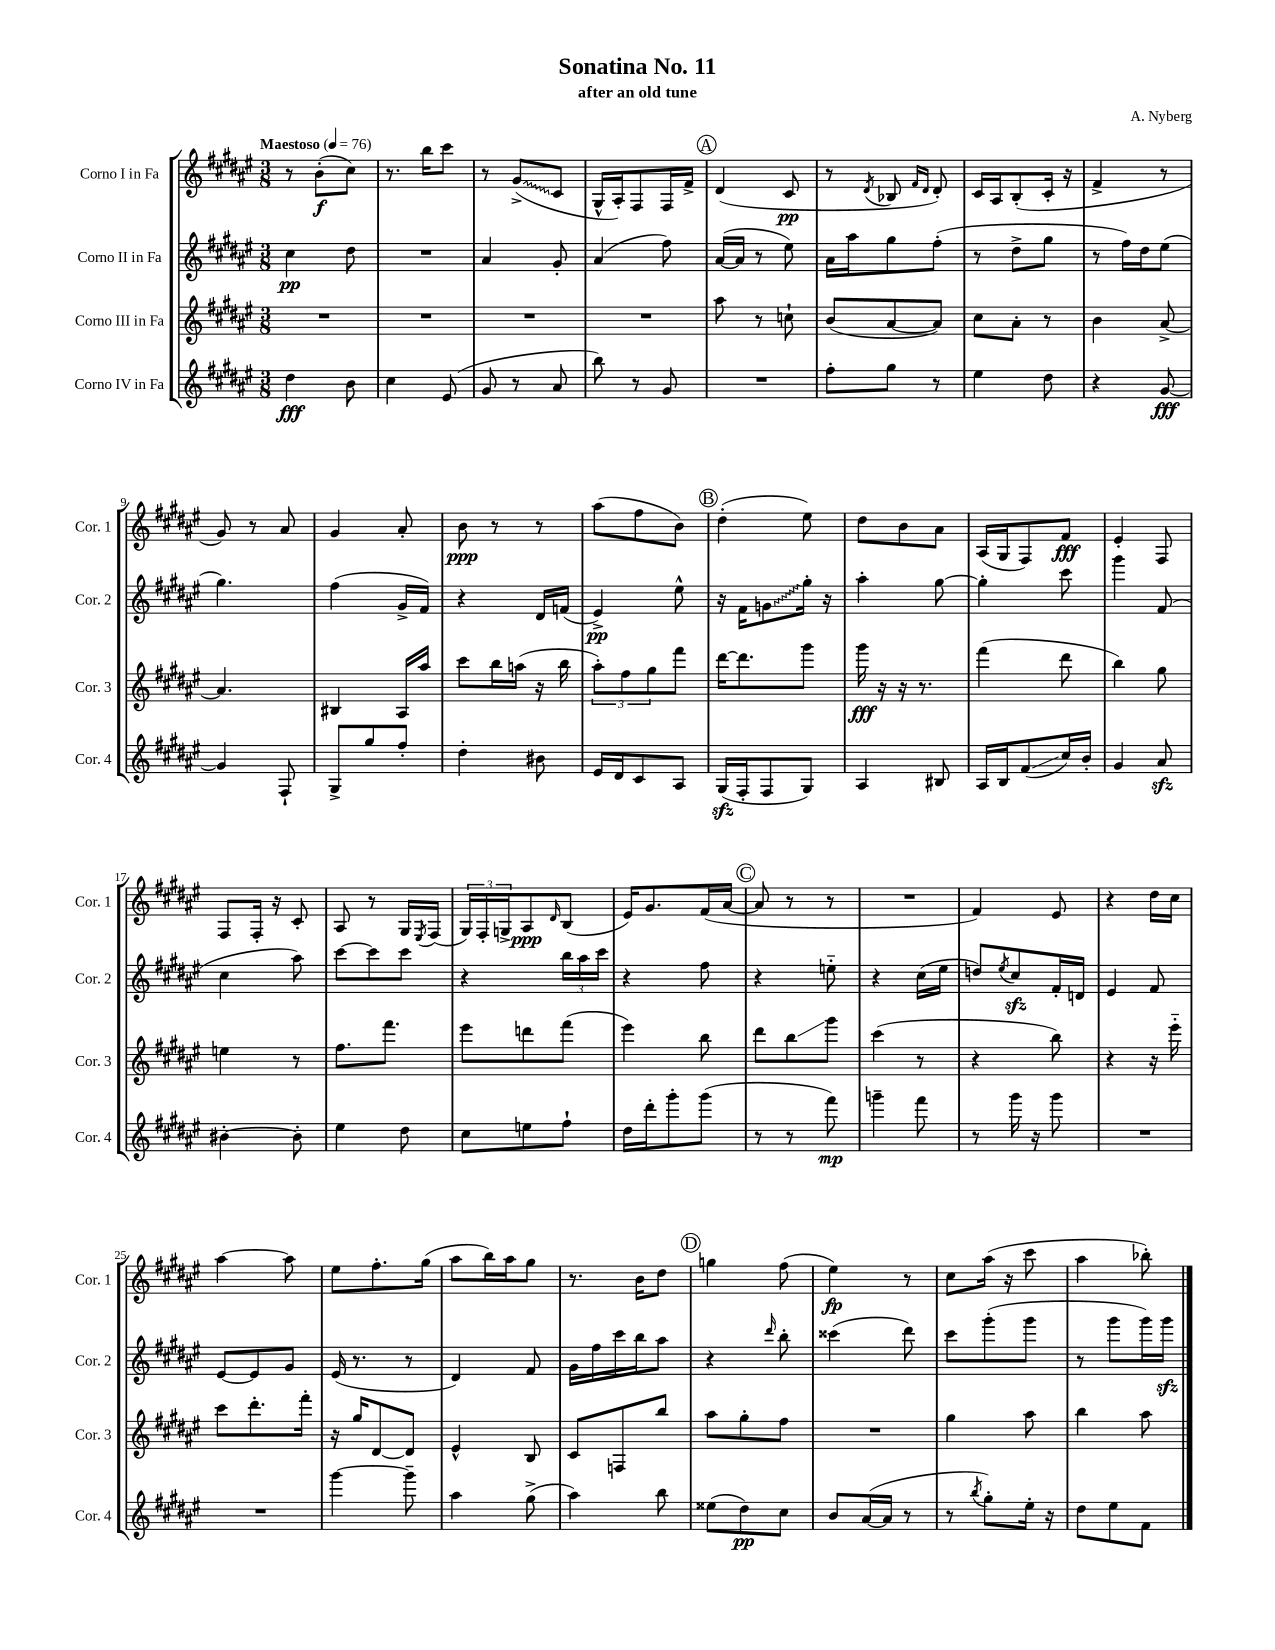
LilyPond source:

\header { title = "Sonatina No. 11" composer = "A. Nyberg" subtitle = "after an old tune" }
<<
\new StaffGroup <<
\new Staff = "s0" \with { instrumentName = "Corno I in Fa" shortInstrumentName = "Cor. 1" } {
    \clef treble \key fis \major \numericTimeSignature \time 3/8 \tempo "Maestoso" 4 = 76
    r8 b'8-.\f( cis''8) |
    r8. b''16 cis'''8 |
    r8 \once \override Glissando.style = #'zigzag gis'8->\glissando( cis'8 |
    gis16-^ ais16-.) fis8 fis16 fis'16-> |
    \mark \markup { \circle "A" } dis'4( cis'8\pp |
    r8 \acciaccatura { dis'8 } bes8 \grace { fis'16 dis'16 } dis'8-.) |
    cis'16 ais16 b8-.( cis'16-. r16 |
    fis'4-> r8 |
    gis'8) r8 ais'8 |
    gis'4 ais'8-. |
    b'8\ppp r8 r8 |
    ais''8( fis''8 b'8) |
    \mark \markup { \circle "B" } dis''4-.( eis''8) |
    dis''8 b'8 ais'8 |
    ais16( gis16 fis8) fis'8\fff |
    eis'4-. fis8 |
    fis8 fis16-. r16 cis'8-. |
    ais8 r8 gis16 \acciaccatura { eis8 } fis16( |
    \tuplet 3/2 { gis16) fis16-. g16-> } ais8\ppp \grace { dis'16 } b8( |
    eis'16) gis'8. fis'16( ais'16~ |
    \mark \markup { \circle "C" } ais'8 r8 r8 |
    R4. |
    fis'4) eis'8 |
    r4 dis''16 cis''16 |
    ais''4~ ais''8 |
    eis''8 fis''8.-. gis''16( |
    ais''8 b''16) ais''16 gis''8 |
    r8. b'16 dis''8 |
    \mark \markup { \circle "D" } g''4 fis''8( |
    eis''4\fp) r8 |
    cis''8 ais''16( r16 cis'''8 |
    ais''4 bes''8-.) \bar "|." |
}
\new Staff = "s1" \with { instrumentName = "Corno II in Fa" shortInstrumentName = "Cor. 2" } {
    \clef treble \key fis \major \numericTimeSignature \time 3/8
    cis''4\pp dis''8 |
    R4. |
    ais'4 gis'8-. |
    ais'4( fis''8) |
    \mark \markup { \circle "A" } ais'16~( ais'16 r8 eis''8) |
    ais'16 ais''16 gis''8 fis''8-.( |
    r8 dis''8-> gis''8 |
    r8 fis''16) dis''16 eis''8( |
    gis''4.) |
    fis''4( gis'16-> fis'16) |
    r4 dis'16 f'16( |
    eis'4->\pp) eis''8-^ |
    \mark \markup { \circle "B" } r16 fis'16 \once \override Glissando.style = #'zigzag g'8\glissando gis''16-. r16 |
    ais''4-. gis''8~ |
    gis''4-. cis'''8 |
    gis'''4 fis'8( |
    cis''4 ais''8) |
    cis'''8~ cis'''8 cis'''8 |
    r4 \tuplet 3/2 { b''16 ais''16 cis'''16 } |
    r4 fis''8 |
    \mark \markup { \circle "C" } r4 e''8-_ |
    r4 cis''16( eis''16 |
    d''8) \acciaccatura { eis''8 } cis''8\sfz fis'16-. d'16 |
    eis'4 fis'8 |
    eis'8~ eis'8 gis'8 |
    eis'16( r8. r8 |
    dis'4) fis'8 |
    gis'16 fis''16 cis'''16 b''16 ais''8 |
    \mark \markup { \circle "D" } r4 \grace { dis'''16 } b''8-. |
    cisis'''4( dis'''8) |
    cis'''8 gis'''8-.( gis'''8 |
    r8 gis'''8 gis'''16) gis'''16\sfz \bar "|." |
}
\new Staff = "s2" \with { instrumentName = "Corno III in Fa" shortInstrumentName = "Cor. 3" } {
    \clef treble \key fis \major \numericTimeSignature \time 3/8
    R4. |
    R4. |
    R4. |
    R4. |
    \mark \markup { \circle "A" } ais''8 r8 c''8-! |
    b'8( ais'8~ ais'8) |
    cis''8 ais'8-. r8 |
    b'4 ais'8~-> |
    ais'4. |
    bis4 ais16 ais''16 |
    cis'''8 b''16 a''16( r16 b''16 |
    \tuplet 3/2 { ais''8-.) fis''8 gis''8 } fis'''8 |
    \mark \markup { \circle "B" } dis'''16~ dis'''8. gis'''8 |
    gis'''16\fff r16 r16 r8. |
    fis'''4( dis'''8 |
    b''4) gis''8 |
    e''4 r8 |
    fis''8. fis'''8. |
    eis'''8 d'''8 fis'''8( |
    eis'''4) b''8 |
    \mark \markup { \circle "C" } dis'''8 b''8\glissando gis'''8 |
    cis'''4( r8 |
    r4 b''8) |
    r4 r16 eis'''16-_ |
    cis'''8 dis'''8.-. fis'''16-. |
    r16 gis''16 dis'8~ dis'8 |
    eis'4-^ b8 |
    cis'8 f8 b''8 |
    \mark \markup { \circle "D" } ais''8 gis''8-. fis''8 |
    R4. |
    gis''4 ais''8 |
    b''4 ais''8 \bar "|." |
}
\new Staff = "s3" \with { instrumentName = "Corno IV in Fa" shortInstrumentName = "Cor. 4" } {
    \clef treble \key fis \major \numericTimeSignature \time 3/8
    dis''4\fff b'8 |
    cis''4 eis'8( |
    gis'8 r8 ais'8 |
    b''8) r8 gis'8 |
    \mark \markup { \circle "A" } R4. |
    fis''8-. gis''8 r8 |
    eis''4 dis''8 |
    r4 gis'8~\fff |
    gis'4 fis8-! |
    gis8-> gis''8 fis''8-. |
    dis''4-. bis'8 |
    eis'16 dis'16 cis'8 ais8 |
    \mark \markup { \circle "B" } gis16\sfz( fis16-. fis8 gis8) |
    ais4 bis8 |
    ais16 b16 fis'8\glissando( cis''16) b'16-. |
    gis'4 ais'8\sfz |
    bis'4~-. bis'8-. |
    eis''4 dis''8 |
    cis''8 e''8 fis''8-! |
    dis''16 dis'''16-. gis'''8-. gis'''8( |
    \mark \markup { \circle "C" } r8 r8 fis'''8\mp) |
    g'''4-- fis'''8 |
    r8 gis'''16 r16 gis'''8 |
    R4. |
    R4. |
    gis'''4~ gis'''8-- |
    ais''4 gis''8->( |
    ais''4) b''8 |
    \mark \markup { \circle "D" } eisis''8( dis''8\pp) cis''8 |
    b'8 ais'16~( ais'16 r8 |
    r8 \acciaccatura { b''8 } gis''8-.) eis''16-. r16 |
    dis''8 eis''8 fis'8 \bar "|." |
}
>>
>>
